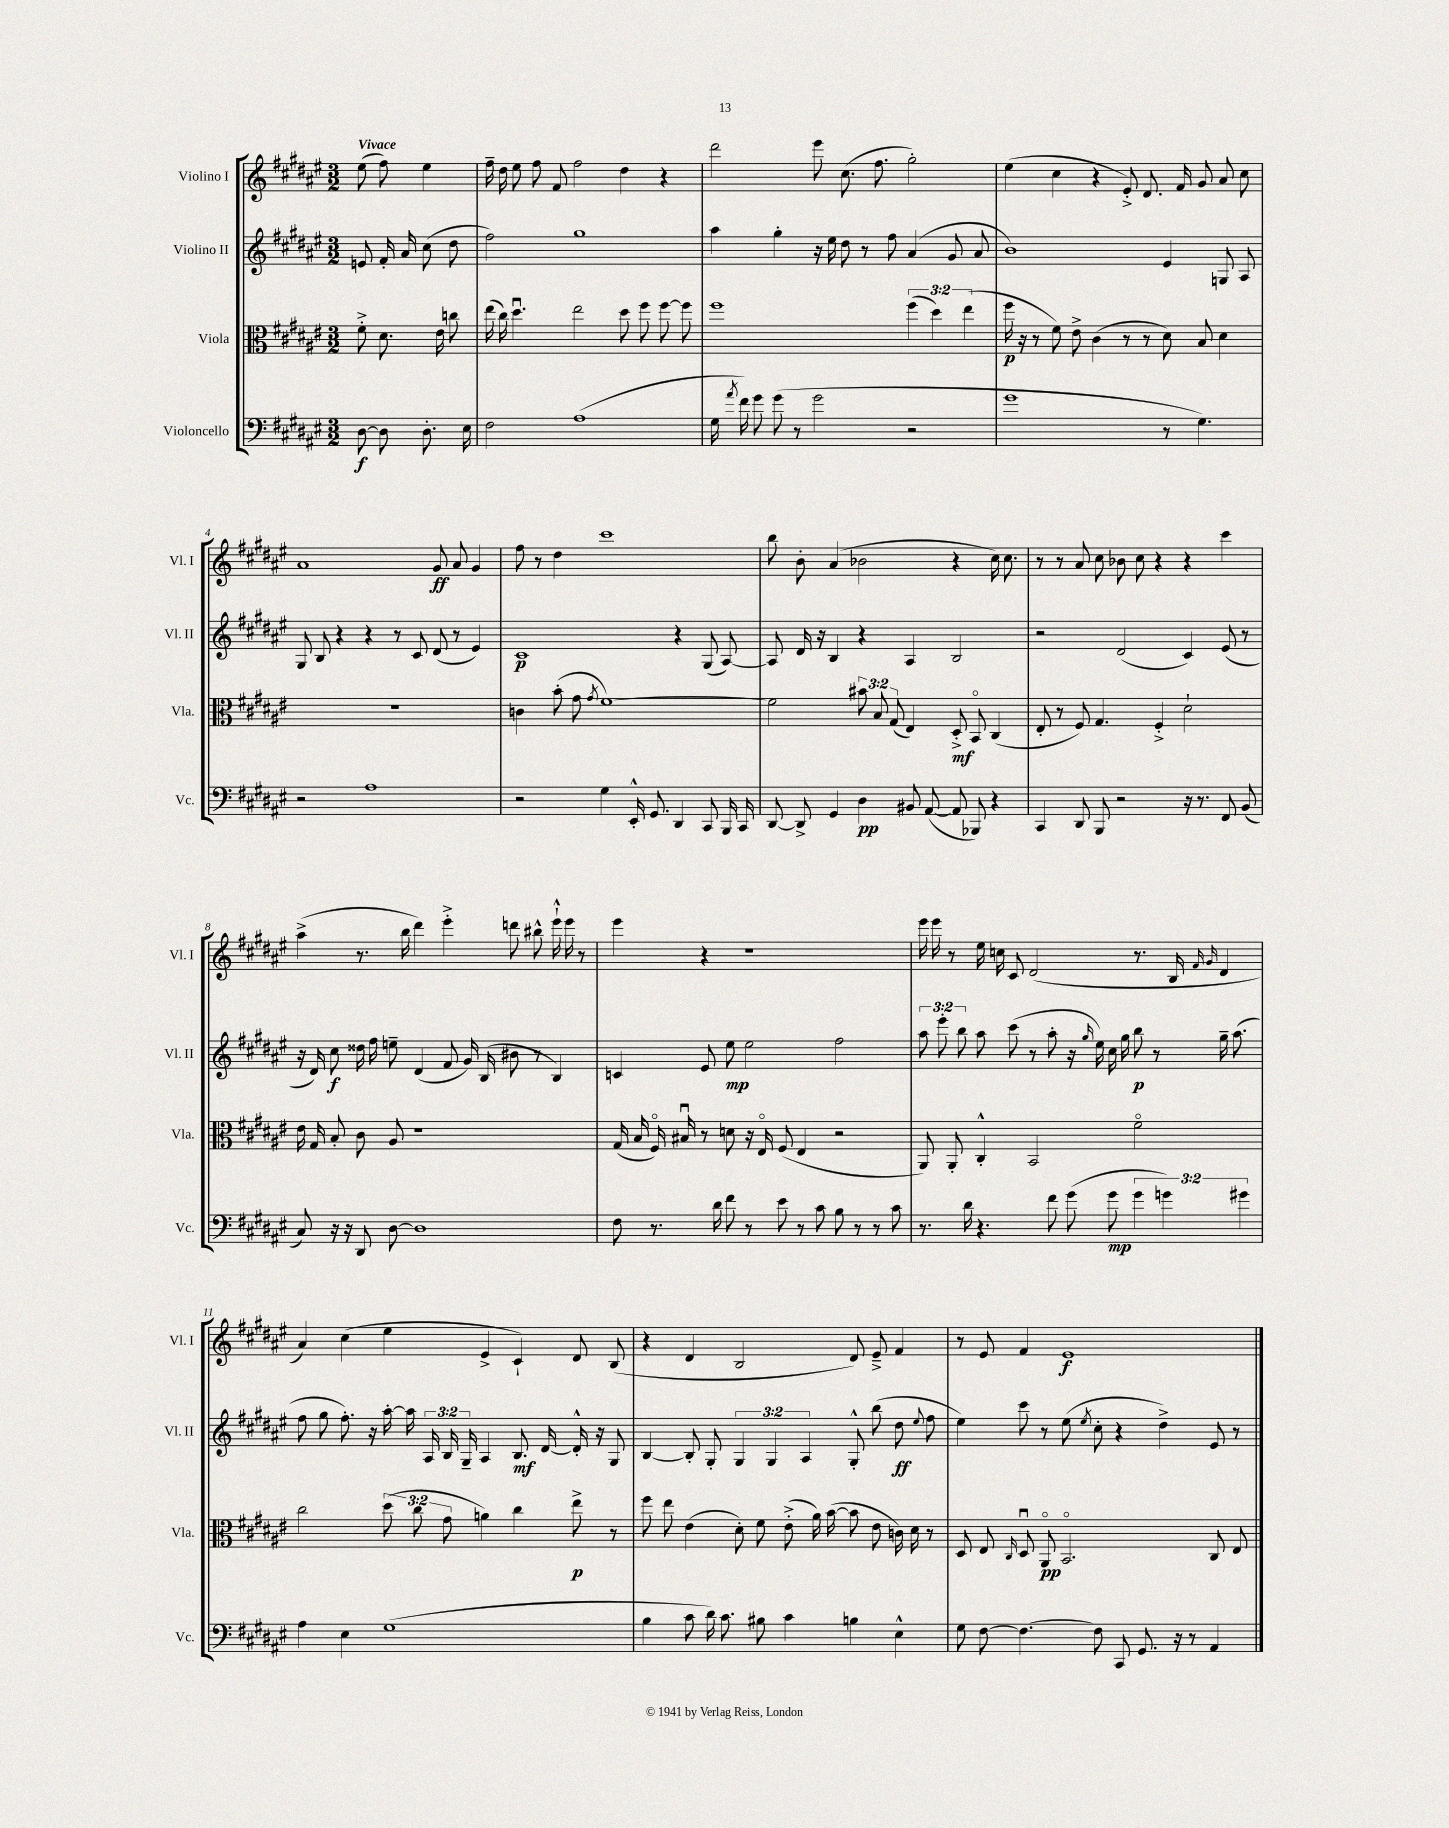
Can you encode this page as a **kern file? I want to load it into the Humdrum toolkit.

**kern	**dynam	**kern	**dynam	**kern	**dynam	**kern	**dynam
*part4	*part4	*part3	*part3	*part2	*part2	*part1	*part1
*staff4	*staff4	*staff3	*staff3	*staff2	*staff2	*staff1	*staff1
*I"Violoncello	*	*I"Viola	*	*I"Violino II	*	*I"Violino I	*
*I'Vc.	*	*I'Vla.	*	*I'Vl. II	*	*I'Vl. I	*
*clefF4	*	*clefC3	*	*clefG2	*	*clefG2	*
*k[f#c#g#d#a#e#]	*	*k[f#c#g#d#a#e#]	*	*k[f#c#g#d#a#e#]	*	*k[f#c#g#d#a#e#]	*
*M3/2	*	*M3/2	*	*M3/2	*	*M3/2	*
=	=	=	=	=	=	=	=
!	!	!	!	!	!	!LO:TX:a:B:t=Vivace	!
[8D#\	f	8f#'^\	.	8en/	.	(8ee#\	.
8D#\]	.	8.d#\	.	16f#'/	.	8ff#\)	.
.	.	.	.	16a#/	.	.	.
8.D#'\	.	.	.	(8cc#\	.	4ee#\	.
.	.	16e#\	.	.	.	.	.
.	.	8ccn\	.	8dd#\	.	.	.
16E#\	.	.	.	.	.	.	.
=1	=1	=1	=1	=1	=1	=1	=1
2F#\	.	(16ee#\	.	2ff#\)	.	16ff#~\	.
.	.	16cc#\)	.	.	.	16dd#\	.
.	.	4.dd#u\	.	.	.	8ee#\	.
.	.	.	.	.	.	8ff#\	.
.	.	.	.	.	.	8f#/	.
(1A#	.	2ee#\	.	1gg#	.	2ff#\	.
.	.	8dd#\	.	.	.	4dd#\	.
.	.	8ff#\	.	.	.	.	.
.	.	[8ff#\	.	.	.	4r	.
.	.	8ff#\]	.	.	.	.	.
=2	=2	=2	=2	=2	=2	=2	=2
16G#\	.	1ff#	.	4aa#\	.	2ddd#\	.
8qa#/	.	.	.	.	.	.	.
16f#\)	.	.	.	.	.	.	.
8g#\	.	.	.	.	.	.	.
(8g#\	.	.	.	4gg#'\	.	.	.
8r	.	.	.	.	.	.	.
2g#\	.	.	.	16r	.	8eee#\	.
.	.	.	.	16ee#\	.	.	.
.	.	.	.	8dd#\	.	(8.cc#\	.
.	.	.	.	8r	.	.	.
.	.	.	.	.	.	8.ff#\	.
.	.	.	.	8ff#\	.	.	.
2r	.	(6ff#\	.	(4a#/	.	2gg#'\)	.
.	.	6dd#\)	.	.	.	.	.
.	.	.	.	8g#/	.	.	.
.	.	(6ee#\	.	.	.	.	.
.	.	.	.	8a#/	.	.	.
=3	=3	=3	=3	=3	=3	=3	=3
1g#	.	16ff#\	p	1b)	.	(4ee#\	.
.	.	16r	.	.	.	.	.
.	.	8r	.	.	.	.	.
.	.	8f#\)	.	.	.	4cc#\	.
.	.	8e#^\	.	.	.	.	.
.	.	(4c#\	.	.	.	4r	.
.	.	8r	.	.	.	8e#'^/)	.
.	.	8r	.	.	.	8.d#/	.
8r	.	8d#\)	.	4e#/	.	.	.
.	.	.	.	.	.	16f#/	.
4.G#\)	.	8B/	.	.	.	8g#/	.
.	.	4d#\	.	8Gn/	.	8a#/	.
.	.	.	.	8A#/	.	8cc#\	.
!!LO:LB:g=z
=4	=4	=4	=4	=4	=4	=4	=4
2r	.	1.r	.	8G#/	.	1a#	.
.	.	.	.	8B/	.	.	.
.	.	.	.	4r	.	.	.
1A#	.	.	.	4r	.	.	.
.	.	.	.	8r	.	.	.
.	.	.	.	8c#/	.	.	.
.	.	.	.	(8d#/	.	8g#/	ff
.	.	.	.	8r	.	8a#/	.
.	.	.	.	4e#/)	.	4g#/	.
=5	=5	=5	=5	=5	=5	=5	=5
2r	.	4cn\	.	1c#	p	8ff#\	.
.	.	.	.	.	.	8r	.
.	.	(8b'\	.	.	.	4dd#\	.
.	.	8g#\	.	.	.	.	.
.	.	8qg#/	.	.	.	.	.
4G#\	.	[1f#)	.	.	.	1ccc#	.
16EE#'^^/	.	.	.	.	.	.	.
8.GG#/	.	.	.	.	.	.	.
4DD#/	.	.	.	4r	.	.	.
8CC#/	.	.	.	(8G#/	.	.	.
16BBB/	.	.	.	[8A#/)	.	.	.
16CC#/	.	.	.	.	.	.	.
=6	=6	=6	=6	=6	=6	=6	=6
[8DD#/	.	2f#\]	.	8A#/]	.	8bb\	.
8DD#^/]	.	.	.	16d#/	.	8b'\	.
.	.	.	.	16r	.	.	.
4GG#/	.	.	.	4B/	.	(4a#/	.
4D#\	pp	12b#X\	.	4r	.	2b-X\	.
.	.	12B/	.	.	.	.	.
.	.	(12G#/	.	.	.	.	.
8BB#X/	.	4E#/)	.	4A#/	.	.	.
([8AA#/	.	.	.	.	.	.	.
8AA#/]	.	8D#'^/	mf	2B/	.	4r	.
8BBB-X/)	.	8BB/	.	.	.	.	.
4r	.	(4C#/	.	.	.	16cc#\)	.
.	.	.	.	.	.	8.cc#\	.
=7	=7	=7	=7	=7	=7	=7	=7
4CC#/	.	8E#'/	.	2r	.	8r	.
.	.	8r	.	.	.	8r	.
8DD#/	.	8F#/)	.	.	.	8a#/	.
8BBB/	.	4.G#/	.	.	.	8cc#\	.
2r	.	.	.	(2d#/	.	8b-X\	.
.	.	.	.	.	.	8cc#\	.
.	.	4F#'^/	.	.	.	4r	.
16r	.	2d#`\	.	4c#/)	.	4r	.
8.r	.	.	.	.	.	.	.
8FF#/	.	.	.	(8e#/	.	4ccc#\	.
(8BB/	.	.	.	8r	.	.	.
!!LO:LB:g=z
=8	=8	=8	=8	=8	=8	=8	=8
8C#/)	.	16e#\	.	16r	.	(4aa#^\	.
.	.	16G#/	.	16d#/)	.	.	.
16r	.	8B'/	.	8cc#\	f	.	.
16r	.	.	.	.	.	.	.
8DD#/	.	8c#\	.	16dd##X\	.	8.r	.
.	.	.	.	16ff#\	.	.	.
[8D#\	.	8A#/	.	8een~\	.	.	.
.	.	.	.	.	.	16bb\	.
1D#]	.	1r	.	(4d#/	.	4ddd#\)	.
.	.	.	.	8f#/	.	4eee#'^\	.
.	.	.	.	16g#/)	.	.	.
.	.	.	.	(16B/	.	.	.
.	.	.	.	8b#X\	.	8dddn\	.
.	.	.	.	8r	.	8bb#X^^\	.
.	.	.	.	4B/)	.	16eee#`^^\	.
.	.	.	.	.	.	16eee#\	.
.	.	.	.	.	.	8r	.
=9	=9	=9	=9	=9	=9	=9	=9
8F#\	.	(16G#/	.	4cn/	.	4eee#\	.
.	.	16B/	.	.	.	.	.
8.r	.	16F#/)	.	.	.	.	.
.	.	16B#Xu/	.	.	.	.	.
.	.	8r	.	8e#/	.	4r	.
16d#\	.	.	.	.	.	.	.
8f#\	.	8dn\	.	8ee#\	mp	.	.
8r	.	16r	.	2ee#\	.	1r	.
.	.	16E#/	.	.	.	.	.
8e#\	.	(8F#/	.	.	.	.	.
8r	.	4E#/	.	.	.	.	.
8c#\	.	.	.	.	.	.	.
8B\	.	2r	.	2ff#\	.	.	.
8r	.	.	.	.	.	.	.
8r	.	.	.	.	.	.	.
8c#\	.	.	.	.	.	.	.
=10	=10	=10	=10	=10	=10	=10	=10
8.r	.	8AA#/)	.	12aa#\	.	16eee#\	.
.	.	.	.	.	.	16eee#\	.
.	.	.	.	12eee#'\	.	.	.
.	.	8AA#'/	.	.	.	8r	.
.	.	.	.	12bb\	.	.	.
16d#\	.	.	.	.	.	.	.
4.r	.	4C#'^^/	.	8aa#\	.	16ee#\	.
.	.	.	.	.	.	16ccn\	.
.	.	.	.	(8ccc#\	.	8c#/	.
.	.	2BB/	.	8r	.	(2d#/	.
8f#\	.	.	.	8aa#'\	.	.	.
(8g#\	.	.	.	16r	.	.	.
.	.	.	.	16qqgg#/	.	.	.
.	.	.	.	16ee#\)	.	.	.
8g#\	mp	.	.	16cc#\	.	.	.
.	.	.	.	16gg#\	.	.	.
6g#\	.	2f#\	.	8bb\	p	8.r	.
.	.	.	.	8r	.	.	.
6gn\)	.	.	.	.	.	.	.
.	.	.	.	.	.	16B/	.
.	.	.	.	.	.	16qqf#/	.
.	.	.	.	.	.	16qqg#/	.
.	.	.	.	16gg#~\	.	4d#/	.
.	.	.	.	(8.aa#\	.	.	.
6g#X\	.	.	.	.	.	.	.
!!LO:LB:g=z
=11	=11	=11	=11	=11	=11	=11	=11
4A#\	.	2cc#\	.	8ff#\	.	4a#/)	.
.	.	.	.	8gg#\	.	.	.
4E#\	.	.	.	8.ff#'\)	.	(4cc#\	.
.	.	.	.	16r	.	.	.
(1G#	.	(12dd#\	.	[16aa#'\	.	4ee#\	.
.	.	.	.	16aa#\]	.	.	.
.	.	12cc#\	.	.	.	.	.
.	.	.	.	24A#/	.	.	.
.	.	12g#\	.	24B/	.	.	.
.	.	.	.	24G#~/	.	.	.
.	.	4an\)	.	4A#/	.	4e#^/	.
.	.	4cc#\	.	8.B/	mf	4c#`/)	.
.	.	.	.	[16d#/	.	.	.
.	.	8ee#^\	p	16d#'^^/]	.	8d#/	.
.	.	.	.	16r	.	.	.
.	.	8r	.	8G#/	.	(8B/	.
=12	=12	=12	=12	=12	=12	=12	=12
4B\	.	8ff#\	.	[4B/	.	4r	.
.	.	8ee#\	.	.	.	.	.
8c#\	.	(4e#\	.	8B'/]	.	4d#/	.
16d#\)	.	.	.	8G#'/	.	.	.
8.c#\	.	.	.	.	.	.	.
.	.	8d#'\)	.	6G#/	.	2B/	.
8B#X\	.	8f#\	.	.	.	.	.
.	.	.	.	6G#/	.	.	.
4c#\	.	(8e#'^\	.	.	.	.	.
.	.	.	.	6A#/	.	.	.
.	.	16a#\)	.	.	.	.	.
.	.	([16b\	.	.	.	.	.
4Bn\	.	8b\]	.	8G#'^^/	.	8d#/)	.
.	.	8e#\	.	(8bb\	.	8e#~^/	.
4E#^^\	.	16cn\)	.	8dd#\	ff	4f#/	.
.	.	16d#\	.	.	.	.	.
.	.	.	.	8qqee#/	.	.	.
.	.	8r	.	8ff#\	.	.	.
=13	=13	=13	=13	=13	=13	=13	=13
8G#\	.	8D#/	.	4ee#\)	.	8r	.
[8F#\	.	8E#/	.	.	.	8e#/	.
.	.	16qqC#/	.	.	.	.	.
4.F#\_	.	8D#u/	.	8ccc#\	.	4f#/	.
.	.	8AA#/	pp	8r	.	.	.
.	.	2.BB/	.	(8ee#\	.	1e#	f
.	.	.	.	8qee#/	.	.	.
8F#\]	.	.	.	8cc#'\	.	.	.
8CC#/	.	.	.	4r	.	.	.
8.GG#/	.	.	.	.	.	.	.
.	.	.	.	4dd#^\)	.	.	.
16r	.	.	.	.	.	.	.
8r	.	.	.	.	.	.	.
4AA#/	.	8C#/	.	8e#/	.	.	.
.	.	8E#/	.	8r	.	.	.
==	==	==	==	==	==	==	==
*-	*-	*-	*-	*-	*-	*-	*-
